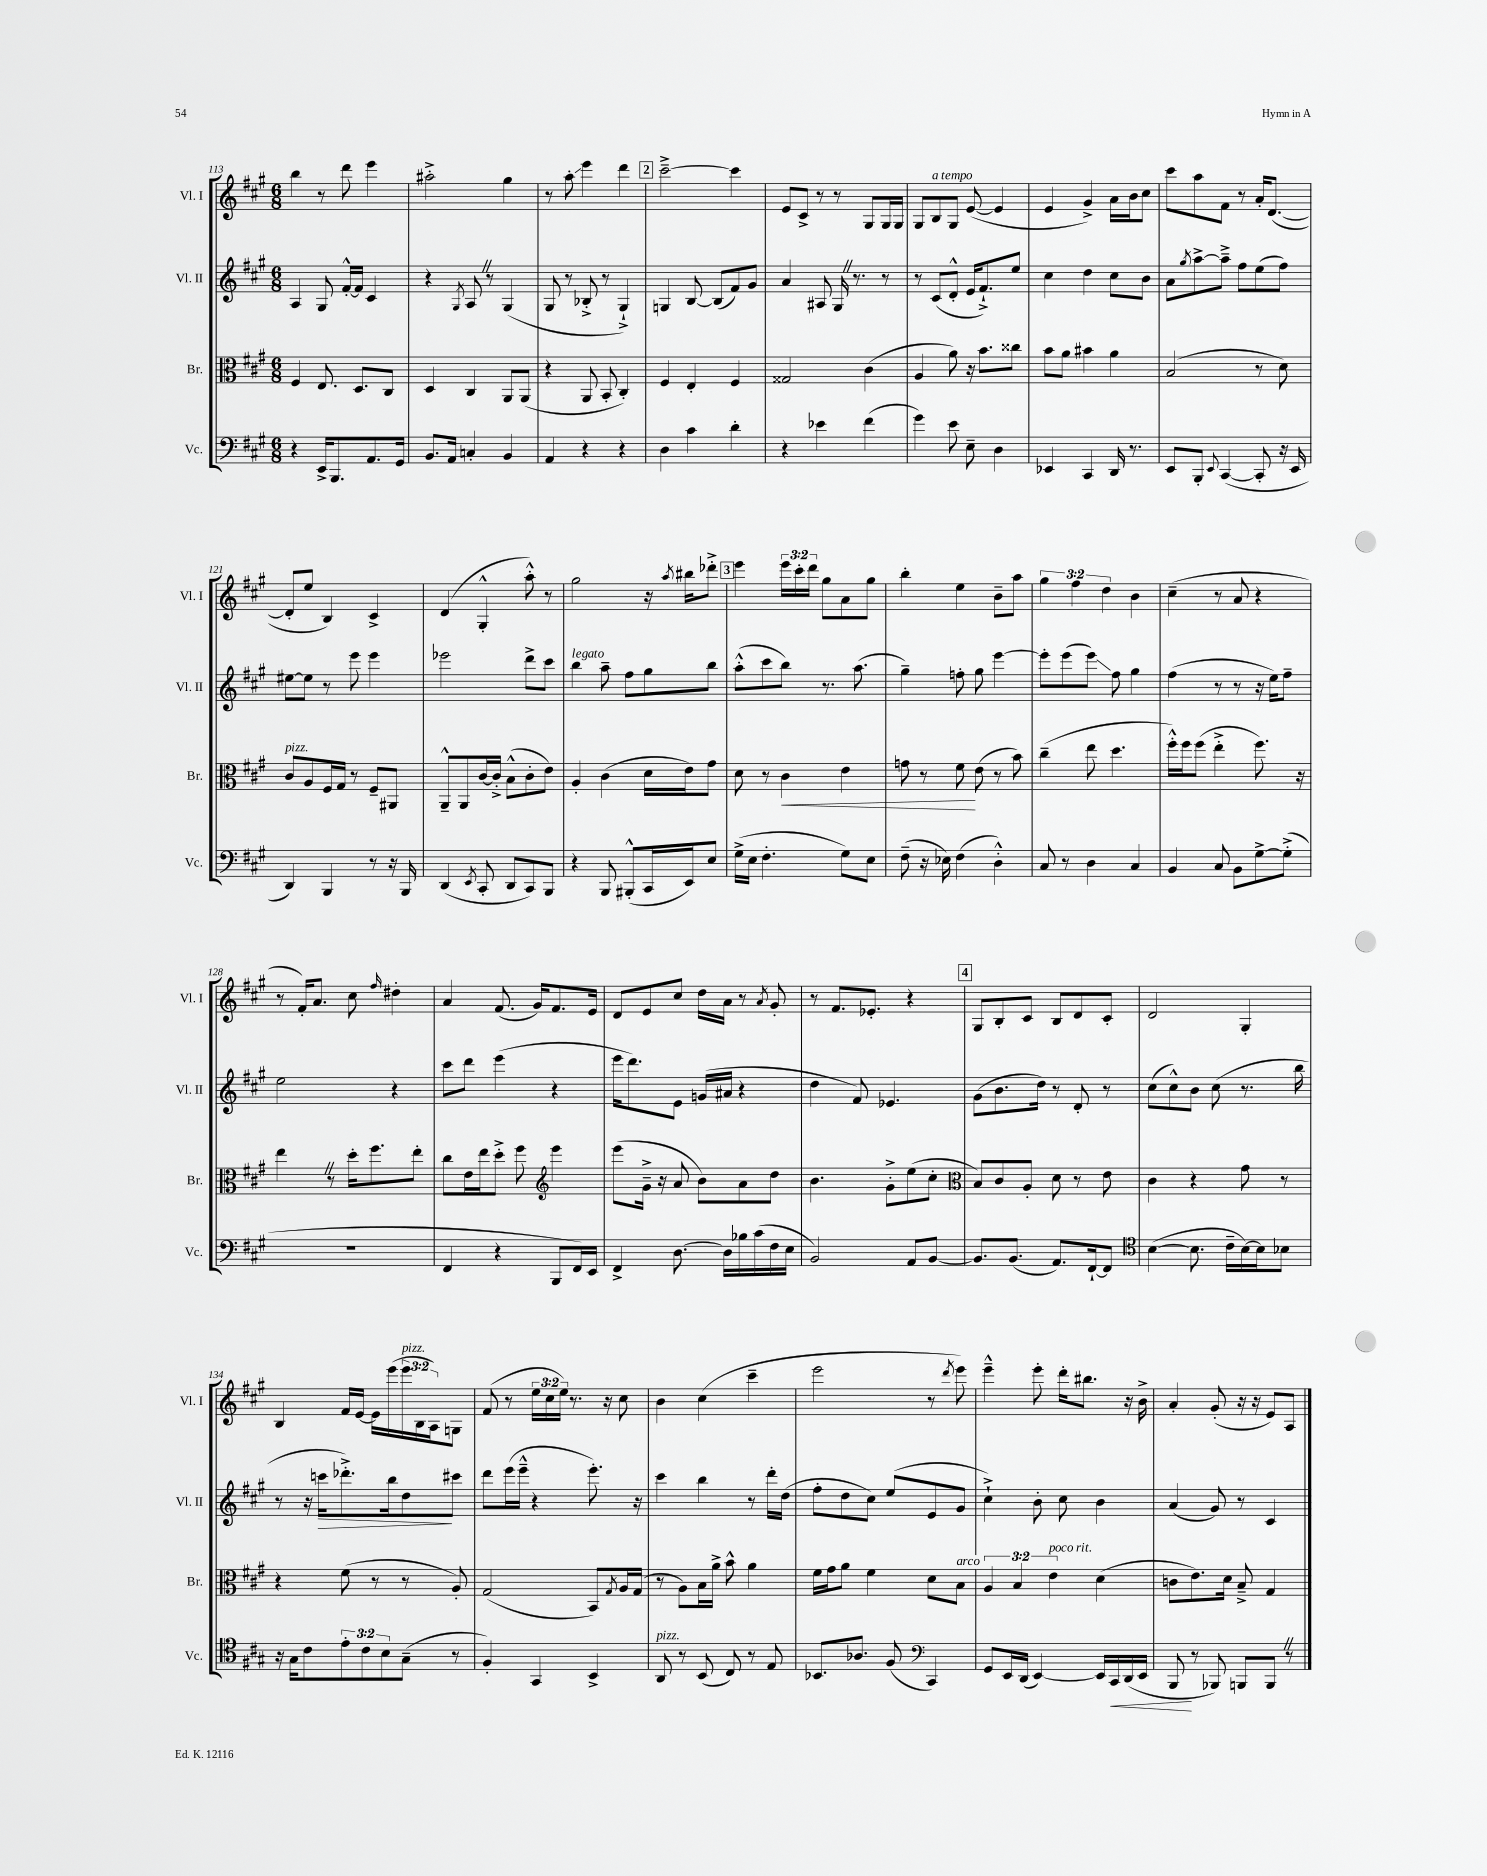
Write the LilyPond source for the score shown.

<<
\new StaffGroup <<
\new Staff = "s0" \with { instrumentName = "Vl. I" shortInstrumentName = "Vl. I" } {
    \clef treble \key a \major \numericTimeSignature \time 6/8 \override Staff.TupletNumber.text = #tuplet-number::calc-fraction-text
    b''4 r8 d'''8 e'''4 |
    ais''2-.-> gis''4 |
    r8 a''8-.\glissando e'''4 d'''4 |
    \mark \markup { \box "2" } cis'''2~---> cis'''4 |
    e'8 cis'8-> r8 r8 gis8 gis16 gis16 |
    gis8 b8^\markup { \italic "a tempo" } gis8 e'8~( e'4 |
    e'4 gis'4->) a'16 b'16 cis''8 |
    cis'''8 a''8 fis'8 r8 a'16-. d'8.~( |
    d'8-. e''8 b4) cis'4-> |
    d'4( gis4-.-^ a''8-.-^) r8 |
    gis''2 r16 \acciaccatura { a''8 } bis''16 des'''8-.-> |
    \mark \markup { \box "3" } e'''4 \tuplet 3/2 { e'''16 cis'''16-. d'''16 } gis''8 a'8 gis''8 |
    b''4-. e''4 b'8-- a''8 |
    \tuplet 3/2 { gis''4 fis''4 d''4 } b'4 |
    cis''4--( r8 a'8 r4 |
    r8 fis'16-.) a'8. cis''8 \grace { fis''16 } dis''4-. |
    a'4 fis'8.( gis'16) fis'8. e'16 |
    d'8 e'8 cis''8 d''16 a'16 r8 \acciaccatura { a'8 } gis'8-. |
    r8 fis'8. ees'8.-. r4 |
    \mark \markup { \box "4" } gis8 b8-. cis'8 b8 d'8 cis'8-. |
    d'2 gis4-. |
    b4 fis'16 e'16~ e'16 e'''16( \tuplet 3/2 { e'''16^\markup { \italic "pizz." } b16 a16) } g8 |
    fis'8( r8 \tuplet 3/2 { e''16 cis''16 e''16) } r8. r16 cis''8 |
    b'4 cis''4( cis'''4-- |
    e'''2 r8 \acciaccatura { d'''8 } e'''8) |
    e'''4---^ e'''8-. d'''16-. bis''8. r16 b'16-> |
    a'4-. gis'8-.( r16 r16 e'8) a8 \bar "|." |
}
\new Staff = "s1" \with { instrumentName = "Vl. II" shortInstrumentName = "Vl. II" } {
    \clef treble \key a \major \numericTimeSignature \time 6/8
    a4 gis8 fis'16~-.-^ fis'16 cis'4 |
    r4 \acciaccatura { gis8 } a8 \once \override BreathingSign.text = \markup { \musicglyph "scripts.caesura.straight" } \breathe r8 gis4( |
    gis8 r8 bes8-.-> r8 gis4-!->) |
    \mark \markup { \box "2" } g4 b8~ b8( fis'8) gis'8 |
    a'4 ais8 gis16 \once \override BreathingSign.text = \markup { \musicglyph "scripts.caesura.straight" } \breathe r8. r8 |
    r8 cis'8( d'8-.-^ e'16 fis'8.-!->) e''8 |
    cis''4 d''4 cis''8 b'8 |
    a'8 \acciaccatura { gis''8 } a''8~-> a''8---> fis''8 e''8( fis''8) |
    eis''8~ eis''8 r8 e'''8 e'''4 |
    ees'''2 d'''8-> cis'''8 |
    b''4^\markup { \italic "legato" } a''8-- fis''8 gis''8 b''8 |
    \mark \markup { \box "3" } a''8-.-^( cis'''8 b''8) r8. a''8.( |
    gis''4--) f''8-. gis''8 e'''4~ |
    e'''8-. e'''8( e'''8\glissando) fis''8 gis''4 |
    fis''4( r8 r8 r16 e''16) fis''8-- |
    e''2 r4 |
    cis'''8 d'''8 e'''4( r4 |
    e'''16 d'''8.) e'8 g'16( ais'16 r4 |
    d''4 fis'8) ees'4. |
    \mark \markup { \box "4" } gis'8( b'8. d''16) r8 d'8-. r8 |
    cis''8( cis''8-^) b'8 cis''8( r8. b''16 |
    r8 r16 c'''16\> des'''8.-.->) b''16 d''8\! cis'''8 |
    d'''8 e'''16( e'''16---^ r4 e'''8.-.) r16 |
    cis'''4 b''4 r8 d'''16-. d''16( |
    fis''8-. d''8 cis''8) e''8( e'8 gis'8 |
    cis''4-!->) b'8-. cis''8 b'4 |
    a'4( gis'8) r8 cis'4 \bar "|." |
}
\new Staff = "s2" \with { instrumentName = "Br." shortInstrumentName = "Br." } {
    \clef alto \key a \major \numericTimeSignature \time 6/8 \override Staff.TupletNumber.text = #tuplet-number::calc-fraction-text
    fis4 e8. d8. cis8 |
    d4 cis4 a,8 a,8( |
    r4 a,8 b,8-. cis4-.) |
    \mark \markup { \box "2" } fis4 e4-. fis4 |
    gisis2 cis'4( |
    a4 a'8) r16 b'8. cisis''8 |
    b'8 a'8 bis'4 a'4 |
    b2( r8 d'8) |
    cis'8^\markup { \italic "pizz." } a8 fis16 gis16 r8 fis8-- ais,8 |
    a,8---^ a,8 cis'16~ cis'16-.-> b8-^( cis'8-. e'8) |
    a4-. cis'4( d'16 e'16) gis'8 |
    \mark \markup { \box "3" } d'8 r8 cis'4\< e'4 |
    g'8 r8 fis'8\! e'8( r8 b'8) |
    cis''4--( e''8 d''4. |
    fis''16-.-^) fis''16 fis''8( e''4-.-> fis''8.) r16 |
    e''4 \once \override BreathingSign.text = \markup { \musicglyph "scripts.caesura.straight" } \breathe r8 d''16-. fis''8. e''8-. |
    cis''8 e'16 e''16 d''8-.-> fis''8 \clef treble e'''4 |
    e'''8( gis'16---> r16 a'8 b'8) a'8 d''8 |
    b'4. gis'8-.-> e''8( cis''8-. |
    \mark \markup { \box "4" } \clef alto b8) cis'8 a8-. d'8 r8 e'8 |
    cis'4 r4 gis'8 r8 |
    r4 fis'8( r8 r8 a8-.) |
    gis2( b,8) \acciaccatura { gis8 } a16 gis16( |
    r8 a8) b16 a'16-> b'8-^ a'4 |
    fis'16 gis'16 a'8 fis'4 d'8 b8^\markup { \italic "arco" } |
    \tuplet 3/2 { a4 b4 e'4^\markup { \italic "poco rit." } } d'4( |
    c'8 e'8.) d'16 b8---> gis4 \bar "|." |
}
\new Staff = "s3" \with { instrumentName = "Vc." shortInstrumentName = "Vc." } {
    \clef bass \key a \major \numericTimeSignature \time 6/8 \override Staff.TupletNumber.text = #tuplet-number::calc-fraction-text
    r4 e,16-> b,,8. a,8. gis,16 |
    b,8. a,16 c4-. b,4 |
    a,4 r4 r4 |
    \mark \markup { \box "2" } d4 cis'4 d'4-. |
    r4 ees'4 fis'4( |
    gis'4) e'8 e8-- d4 |
    ees,4 cis,4 d,16 r8. |
    e,8 b,,8-. \appoggiatura { e,8 } cis,4~( cis,8-. r16 e,16 |
    d,4) b,,4 r8 r16 b,,16 |
    d,4( \acciaccatura { e,8 } cis,8-. d,8 cis,8) b,,8 |
    r4 b,,8 bis,,8-.-^( cis,16 e,16) e8 |
    \mark \markup { \box "3" } gis16->( e16 fis4.-. gis8) e8 |
    fis8--( r16 ees16) fis4( d4-.-^) |
    cis8 r8 d4 cis4 |
    b,4 cis8 b,8 gis8~-> gis8-.->( |
    R2. |
    fis,4 r4 b,,8 fis,16) e,16 |
    fis,4-> d8.~ d16 bes16 cis'16( fis16 e16 |
    b,2) a,8 b,8~ |
    \mark \markup { \box "4" } b,8. b,8.( a,8.) fis,16~-! fis,8 |
    \clef tenor b4~( b8. cis'16-- b16~) b16 bes8 |
    r16 gis16 cis'8 \tuplet 3/2 { e'8-. cis'8 b8 } gis8--( r8 |
    fis4-.) gis,4 b,4-> |
    a,8^\markup { \italic "pizz." } r8 b,8( cis8) r8 e8 |
    bes,8. aes8. fis8( \clef bass cis,4) |
    gis,8 e,16 d,16( e,4~) e,16 cis,16\< d,16( e,16 |
    b,,8\! r8 bes,,8) b,,8 b,,8 \once \override BreathingSign.text = \markup { \musicglyph "scripts.caesura.straight" } \breathe r8 \bar "|." |
}
>>
>>
\layout { \context { \Score currentBarNumber = #113 } }
